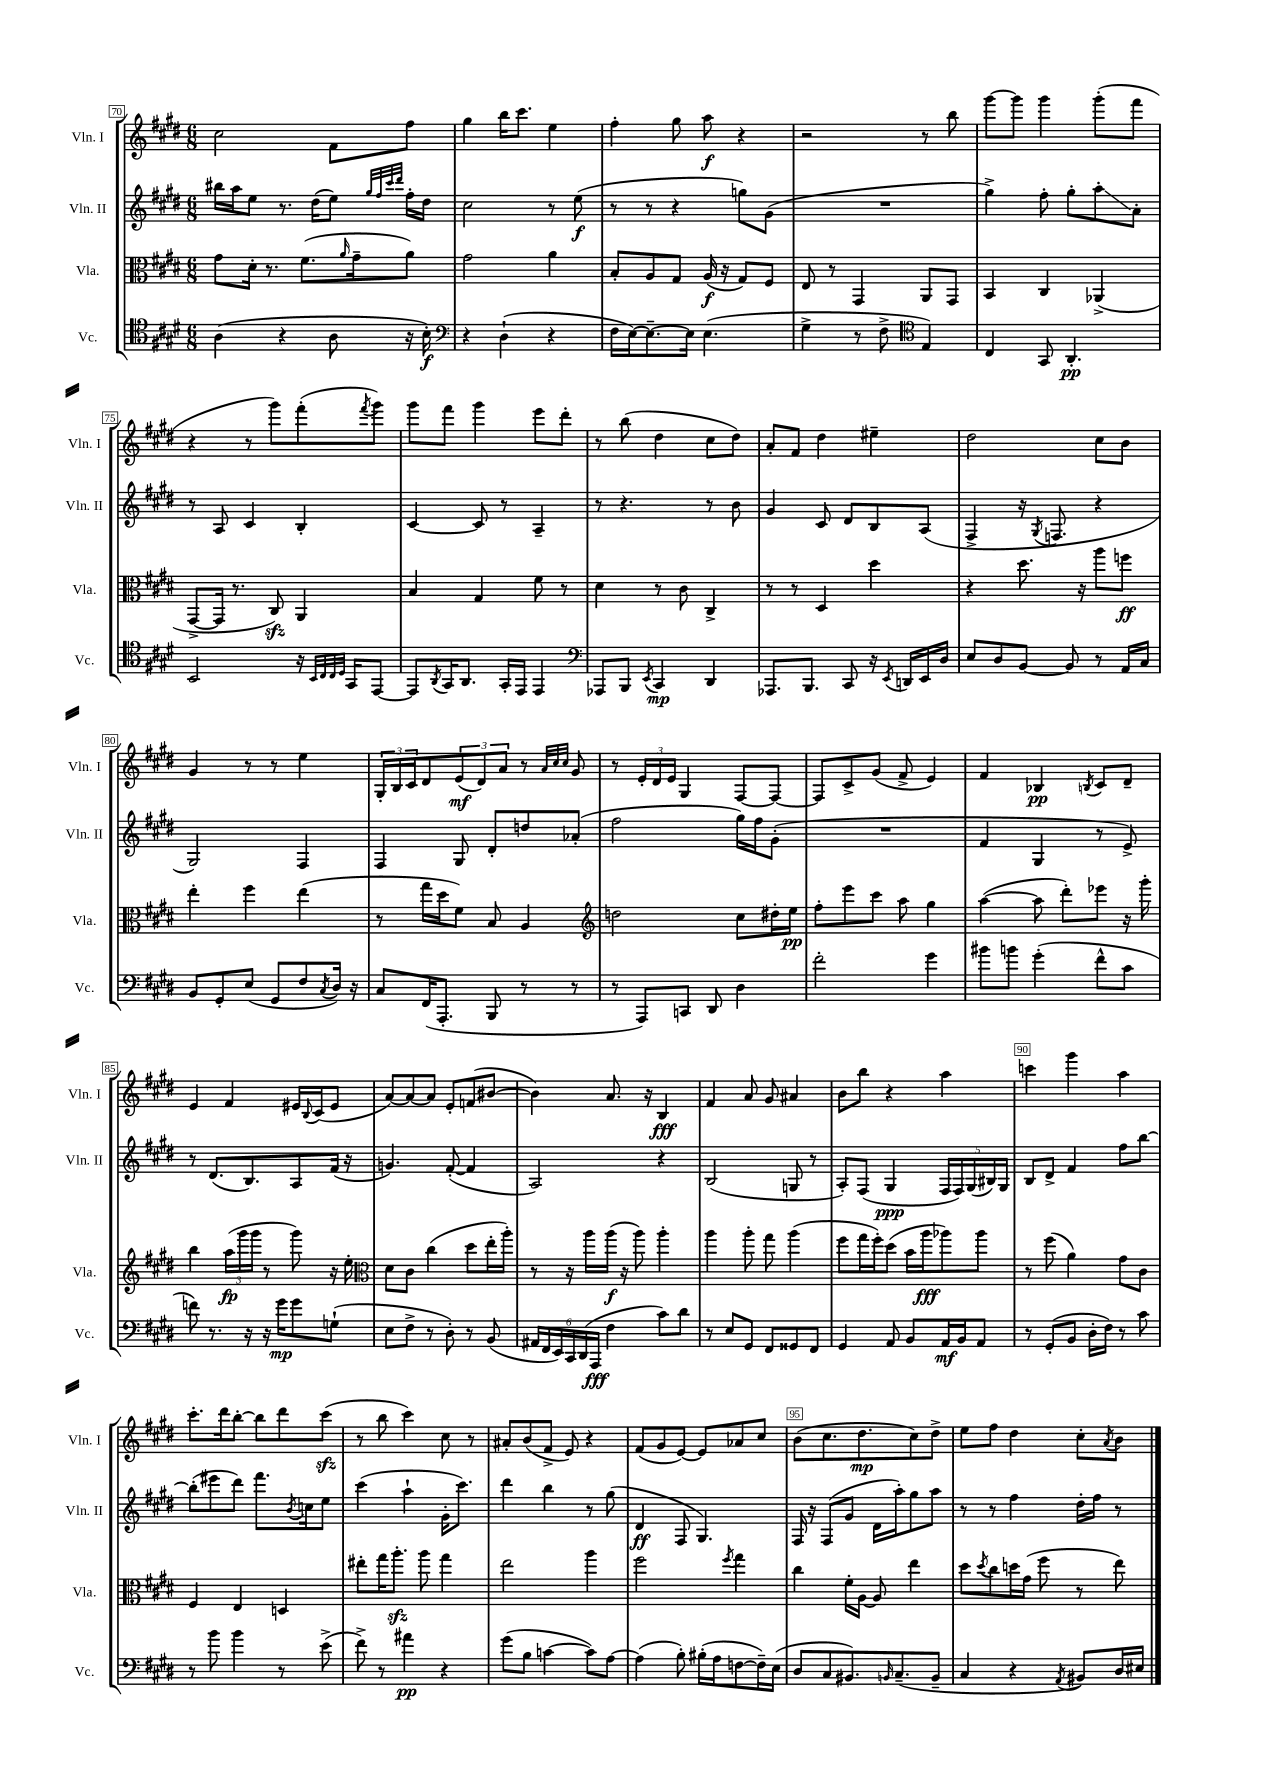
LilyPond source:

<<
\new StaffGroup <<
\new Staff = "s0" \with { instrumentName = "Vln. I" shortInstrumentName = "Vln. I" } {
    \clef treble \key e \major \numericTimeSignature \time 6/8
    cis''2 fis'8 fis''8 |
    gis''4 b''16 cis'''8. e''4 |
    fis''4-. gis''8 a''8\f r4 |
    r2 r8 b''8 |
    gis'''8~ gis'''8 gis'''4 gis'''8-.( fis'''8 |
    r4 r8 gis'''8) fis'''8-.( \acciaccatura { fis'''8 } gis'''8) |
    gis'''8 fis'''8 gis'''4 e'''8 dis'''8-. |
    r8 b''8( dis''4 cis''8 dis''8) |
    a'8-. fis'8 dis''4 eis''4-- |
    dis''2 cis''8 b'8 |
    gis'4 r8 r8 e''4 |
    \tuplet 3/2 { gis16-. b16 cis'16 } dis'8 \tuplet 3/2 { e'8\mf( dis'8) a'8 } r8 \grace { a'32 cis''32 cis''32 } gis'8 |
    r8 \tuplet 3/2 { e'16-. dis'16 e'16 } gis4 fis8~ fis8~ |
    fis8 cis'8-> gis'8( fis'8-> e'4) |
    fis'4 bes4\pp \acciaccatura { b8 } cis'8 dis'8-- |
    e'4 fis'4 eis'16 \appoggiatura { b8 } cis'16( eis'8 |
    a'8~) a'8~ a'8 e'8-. f'8( bis'8~ |
    bis'4) a'8. r16 b4\fff |
    fis'4 a'8 gis'8 ais'4 |
    b'8 b''8 r4 a''4 |
    c'''4 gis'''4 a''4 |
    cis'''8.-. dis'''16 b''8~-. b''8 dis'''8 cis'''8\sfz( |
    r8 b''8 cis'''4) cis''8 r8 |
    ais'8-. b'8( fis'8-> e'8) r4 |
    fis'8( gis'8 e'8~) e'8 aes'8 cis''8 |
    b'8( cis''8. dis''8.\mp cis''8) dis''8-> |
    e''8 fis''8 dis''4 cis''8-. \acciaccatura { a'8 } b'8 \bar "|." |
}
\new Staff = "s1" \with { instrumentName = "Vln. II" shortInstrumentName = "Vln. II" } {
    \clef treble \key e \major \numericTimeSignature \time 6/8
    bis''16 a''16 e''8 r8. dis''16( e''8) \grace { gis''32 fis''32 cis'''32 dis'''32 } fis''16-. dis''16 |
    cis''2 r8 e''8\f( |
    r8 r8 r4 g''8) gis'8( |
    R2. |
    gis''4->) fis''8-. gis''8-. a''8-.\glissando a'8-. |
    r8 a8 cis'4 b4-. |
    cis'4~ cis'8 r8 a4-- |
    r8 r4. r8 b'8 |
    gis'4 cis'8 dis'8 b8 a8( |
    fis4-> r16 \acciaccatura { gis8 } f8. r4 |
    gis2) fis4 |
    fis4 gis8 dis'8-. d''8 aes'8-.( |
    fis''2 gis''16) fis''16 gis'8-.( |
    R2. |
    fis'4 gis4 r8 e'8->) |
    r8 dis'8.( b8.) a8 fis'16( r16 |
    g'4.) fis'8~-.( fis'4 |
    a2) r4 |
    b2( g8 r8 |
    a8-.) fis8( gis4\ppp \tuplet 5/4 { fis16 fis16) gis16( bis16) gis16 } |
    b8 dis'8-> fis'4 fis''8 b''8~ |
    b''8-.( eis'''8 dis'''8) fis'''8. \acciaccatura { b'8 } c''16 e''8 |
    cis'''4( a''4-! gis'16-. cis'''8.) |
    dis'''4 b''4 r8 gis''8( |
    dis'4\ff fis8 gis4.) |
    fis16 r16 fis8( gis'8 dis'16 a''16-.) gis''8 a''8 |
    r8 r8 fis''4 dis''16-. fis''16 r8 \bar "|." |
}
\new Staff = "s2" \with { instrumentName = "Vla." shortInstrumentName = "Vla." } {
    \clef alto \key e \major \numericTimeSignature \time 6/8
    gis'8 dis'16-. r8. fis'8.( \grace { a'16 } gis'16-- a'8) |
    gis'2 a'4 |
    b8-. a8 gis8 a16\f( r16 gis8) fis8 |
    e8 r8 gis,4 a,8 gis,8 |
    b,4 cis4 aes,4->( |
    gis,8~-> gis,16 r8. cis8\sfz) a,4 |
    b4 gis4 fis'8 r8 |
    dis'4 r8 cis'8 cis4-> |
    r8 r8 dis4 dis''4 |
    r4 dis''8. r16 a''8 f''8\ff |
    e''4-. fis''4 e''4( |
    r8 gis''16 dis''16 fis'8) b8 a4 |
    \clef treble d''2 cis''8 dis''16-. e''16\pp |
    fis''8-. e'''8 cis'''8 a''8 gis''4 |
    a''4~( a''8 dis'''8-.) ees'''8 r16 gis'''16-. |
    b''4 \tuplet 3/2 { a''16\fp( gis'''16 gis'''16 } r8 gis'''8) r16 e''16-. |
    \clef alto dis'8 cis'8 cis''4( dis''8 e''16-. a''16-.) |
    r8 r16 a''16 a''16\f( r16 a''8) a''4-. |
    a''4 a''8-. gis''8 a''4( |
    fis''8 gis''16 fis''16-.) dis''8( b'16 a''16\fff aes''8) aes''8 |
    r8 fis''8( a'4) gis'8 cis'8 |
    fis4 e4 d4 |
    eis''8-. gis''16 a''8.-.\sfz a''8 gis''4 |
    e''2 a''4 |
    fis''2 \acciaccatura { fis''8 } gis''4 |
    cis''4 fis'16-. a16~ a8 e''4 |
    dis''8 \acciaccatura { dis''8 } cis''8 d''16 gis'16( fis''8 r8 e''8) \bar "|." |
}
\new Staff = "s3" \with { instrumentName = "Vc." shortInstrumentName = "Vc." } {
    \clef tenor \key e \major \numericTimeSignature \time 6/8
    a4( r4 a8 r16 b16-.\f) |
    \clef bass r4 dis4-!( r4 |
    fis16 e16~) e8.~-- e16 e4.( |
    gis4-> r8 fis8-> \clef tenor e4) |
    cis4 gis,8 a,4.-.\pp |
    b,2 r16 \grace { b,32 cis32 cis32 dis32 } gis,16 e,8~ |
    e,8 \acciaccatura { a,8 } gis,16 a,8. gis,16-. e,16 e,4 |
    \clef bass aes,,8 b,,8 \acciaccatura { e,8 } cis,4\mp dis,4 |
    aes,,8. b,,8. cis,8 r16 \acciaccatura { e,8 } d,16 e,16 dis16 |
    e8 dis8 b,8~ b,8 r8 a,16 cis16 |
    b,8 gis,8-. e8( gis,8 fis8 \acciaccatura { cis8 } dis16) r16 |
    cis8 fis,16( a,,8.-. b,,8 r8 r8 |
    r8 a,,8) c,8 dis,8 dis4 |
    fis'2-. gis'4 |
    bis'8 b'8 gis'4-.( fis'8-^ cis'8 |
    f'8) r8. r16 r16 gis'16\mp gis'8 g8-!( |
    e8 fis8-> r8 dis8-.) r8 b,8( |
    \tuplet 6/4 { ais,16 fis,16 e,16) cis,16 dis,16( a,,16\fff } fis4 cis'8) dis'8 |
    r8 e8 gis,8 fis,8 gisis,8 fis,8 |
    gis,4 a,8 b,8 a,16\mf b,16 a,8 |
    r8 gis,8-.( b,8 dis16-. fis16) r8 cis'8 |
    r8 b'8 b'4 r8 e'8->( |
    fis'8->) r8 ais'4\pp r4 |
    gis'8( b8 c'4~ c'8) a8~ |
    a4( b8-.) bis16-.( a16 f8~ f16--) e16( |
    dis8 cis8 bis,8.) \grace { b,16 } cis8.--( b,8-- |
    cis4 r4 \acciaccatura { a,8 } bis,8) dis16 eis16 \bar "|." |
}
>>
>>
\layout { \context { \Score currentBarNumber = #70 \override BarNumber.break-visibility = ##(#f #t #t) barNumberVisibility = #(every-nth-bar-number-visible 5) \override BarNumber.stencil = #(make-stencil-boxer 0.1 0.3 ly:text-interface::print) } }
